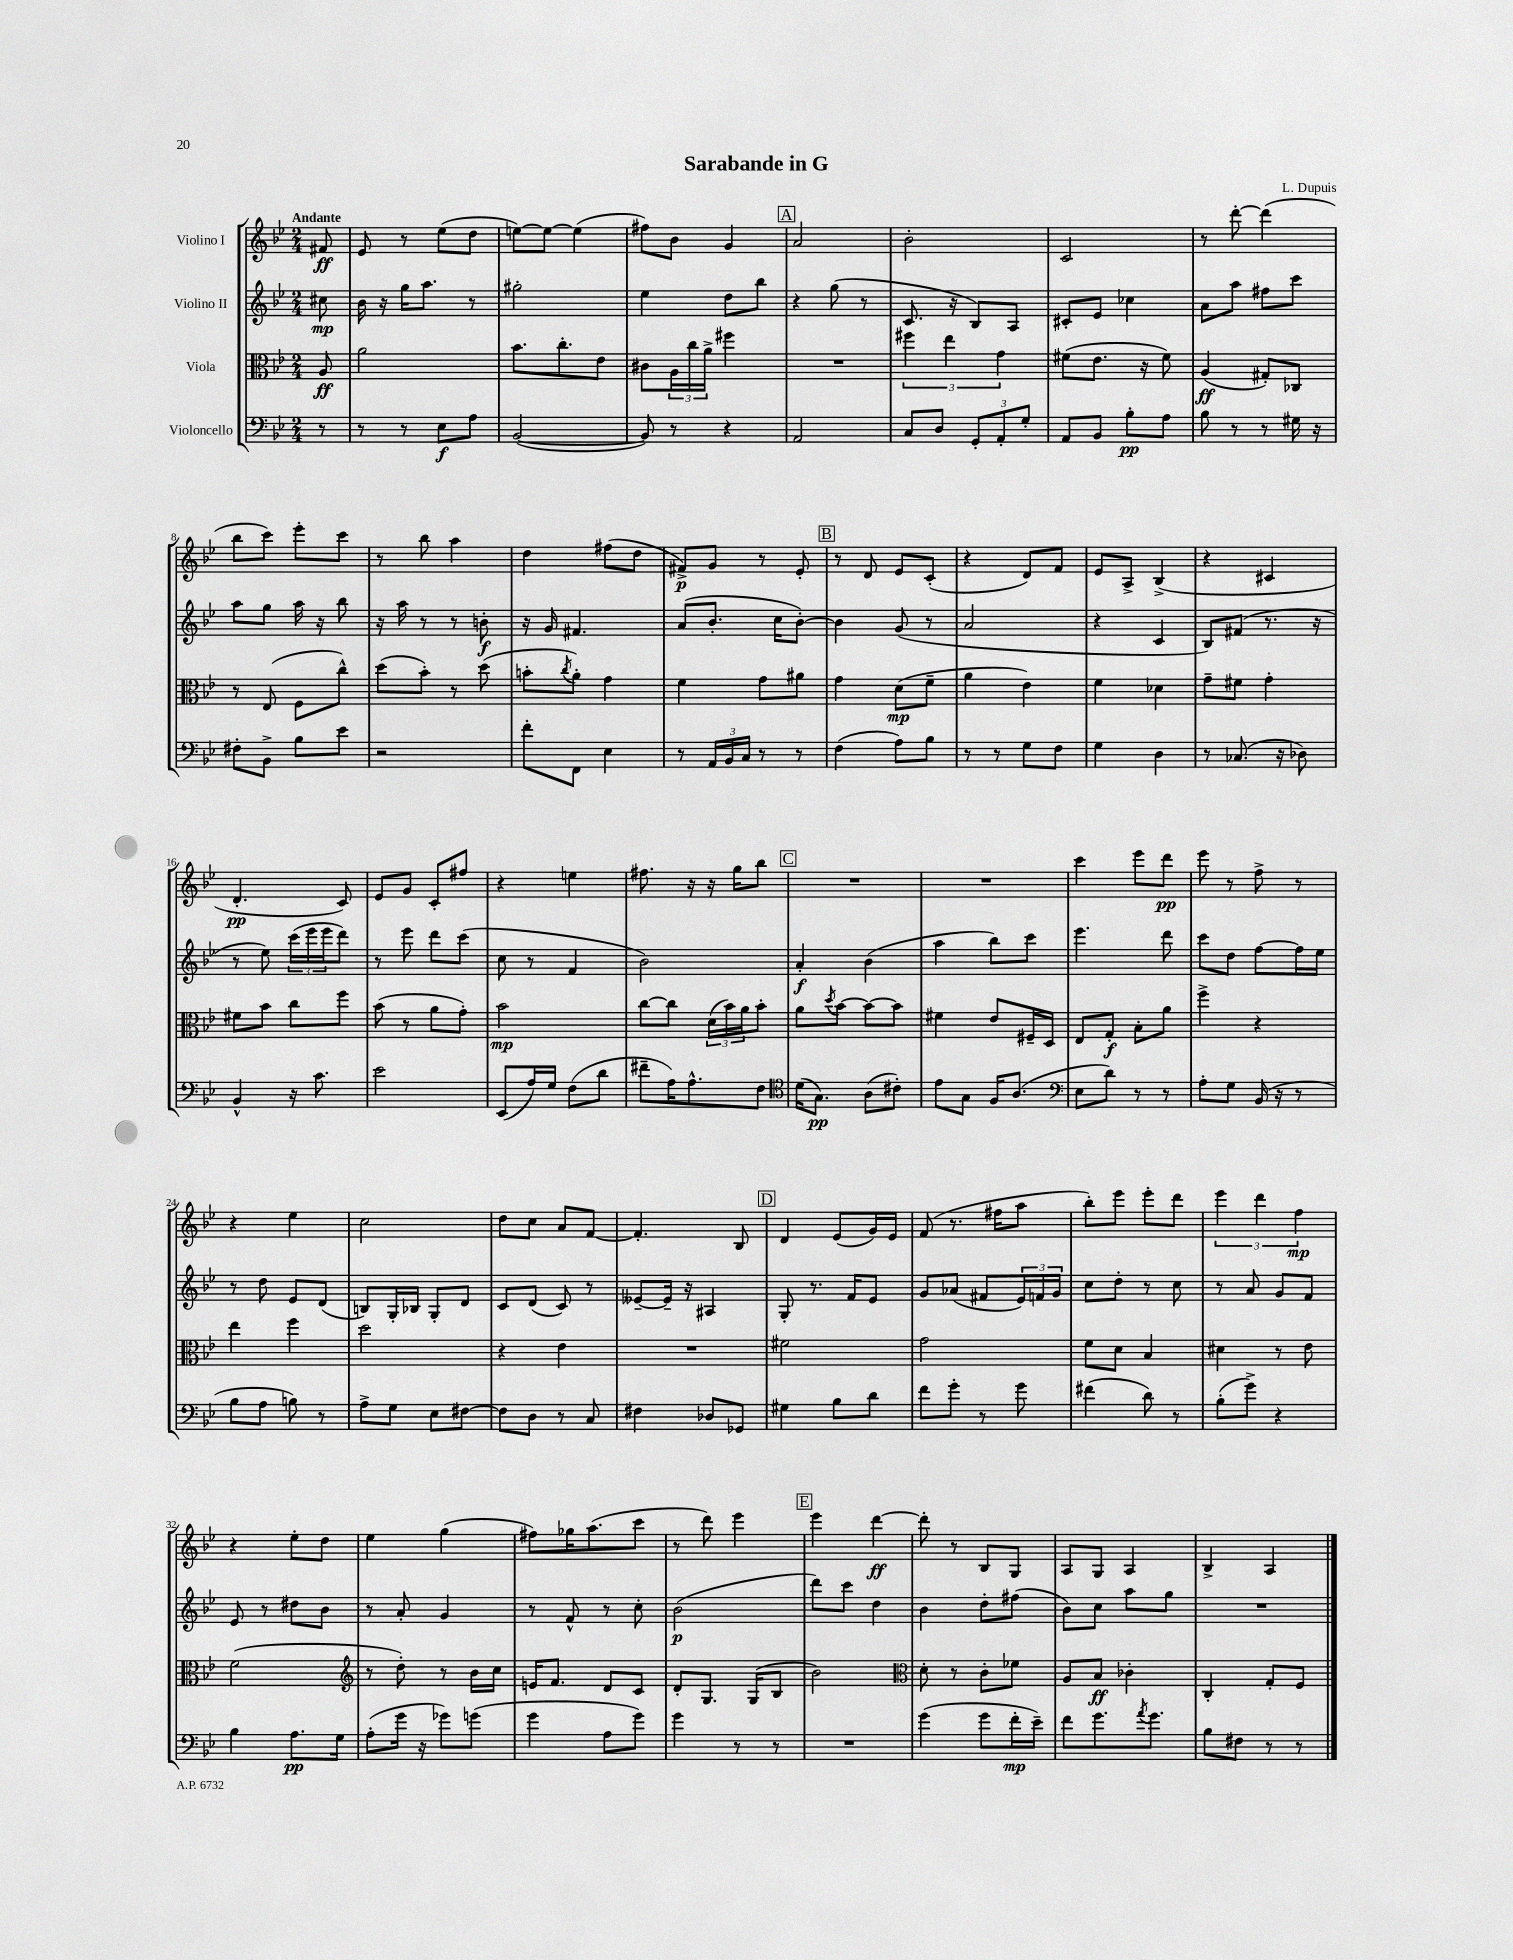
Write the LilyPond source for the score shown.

\header { title = "Sarabande in G" composer = "L. Dupuis" }
<<
\new StaffGroup <<
\new Staff = "s0" \with { instrumentName = "Violino I" } {
    \clef treble \key bes \major \numericTimeSignature \time 2/4 \partial 8 \tempo "Andante"
    fis'8\ff |
    ees'8 r8 ees''8( d''8 |
    e''8~) e''8~ e''4( |
    fis''8) bes'8 g'4 |
    \mark \markup { \box "A" } a'2 |
    bes'2-. |
    c'2 |
    r8 d'''8~-. d'''4( |
    bes''8 c'''8) ees'''8-. c'''8 |
    r8 bes''8 a''4 |
    d''4 fis''8( d''8 |
    fis'8->\p) g'8 r8 ees'8-. |
    \mark \markup { \box "B" } r8 d'8 ees'8 c'8-.( |
    r4 d'8) f'8 |
    ees'8 a8-> bes4->( |
    r4 cis'4 |
    d'4.-.\pp c'8) |
    ees'8 g'8 c'8-. fis''8 |
    r4 e''4 |
    fis''8. r16 r16 g''16 bes''8 |
    \mark \markup { \box "C" } R2 |
    R2 |
    c'''4 ees'''8 d'''8\pp |
    ees'''8 r8 f''8-> r8 |
    r4 ees''4 |
    c''2 |
    d''8 c''8 a'8 f'8~ |
    f'4.-. bes8 |
    \mark \markup { \box "D" } d'4 ees'8( g'16) ees'16 |
    f'8( r8. fis''16 a''8 |
    bes''8-.) ees'''8 ees'''8-. d'''8 |
    \tuplet 3/2 { ees'''4 d'''4 f''4\mp } |
    r4 ees''8-. d''8 |
    ees''4 g''4( |
    fis''8) ges''16 a''8.( c'''8 |
    r8 d'''8) ees'''4 |
    \mark \markup { \box "E" } ees'''4 d'''4~\ff |
    d'''8-. r8 bes8 g8 |
    a8 g8 a4 |
    bes4-> a4 \bar "|." |
}
\new Staff = "s1" \with { instrumentName = "Violino II" } {
    \clef treble \key bes \major \numericTimeSignature \time 2/4 \partial 8
    cis''8\mp |
    bes'16 r16 g''16 a''8. r8 |
    gis''2-. |
    ees''4 d''8 bes''8 |
    \mark \markup { \box "A" } r4 g''8( r8 |
    c'8. r16 bes8) a8 |
    cis'8-. ees'8 ces''4 |
    a'8 a''8 fis''8 c'''8 |
    a''8 g''8 a''16 r16 bes''8 |
    r16 a''16 r8 r8 b'8-.\f |
    r16 g'16 fis'4. |
    a'8( bes'8.-. c''16 bes'8~-.) |
    \mark \markup { \box "B" } bes'4 g'8( r8 |
    a'2 |
    r4 c'4 |
    bes8) fis'8( r8. r16 |
    r8 ees''8) \tuplet 3/2 { c'''16( ees'''16 ees'''16 } d'''8) |
    r8 ees'''8 d'''8 c'''8( |
    c''8 r8 f'4 |
    bes'2) |
    \mark \markup { \box "C" } a'4-.\f bes'4( |
    a''4 bes''8) c'''8 |
    ees'''4. d'''8 |
    c'''8 d''8 f''8~ f''16 ees''16 |
    r8 d''8 ees'8 d'8( |
    b8) g16-. bes16 g8-. d'8 |
    c'8 d'8( c'8) r8 |
    eeses'8~-- eeses'16-- r16 ais4 |
    \mark \markup { \box "D" } g8-. r8. f'16 ees'8 |
    g'8 aes'8( fis'8 \tuplet 3/2 { ees'16) f'16 g'16 } |
    c''8 d''8-. r8 c''8 |
    r8 a'8 g'8 f'8 |
    ees'8 r8 dis''8 bes'8 |
    r8 a'8-. g'4 |
    r8 f'8-^ r8 c''8-. |
    bes'2\p( |
    \mark \markup { \box "E" } d'''8) c'''8 d''4 |
    bes'4 d''8-. fis''8( |
    bes'8) c''8 a''8 g''8 |
    R2 \bar "|." |
}
\new Staff = "s2" \with { instrumentName = "Viola" } {
    \clef alto \key bes \major \numericTimeSignature \time 2/4 \partial 8
    a8\ff |
    a'2 |
    bes'8. c''8.-. ees'8 |
    cis'8 \tuplet 3/2 { a16 c''16 a'16-> } fis''4 |
    \mark \markup { \box "A" } R2 |
    \tuplet 3/2 { fis''4 ees''4 g'4 } |
    fis'8( ees'8. r16 fis'8) |
    a4\ff( gis8-.) ces8 |
    r8 ees8( f8 c''8-^) |
    d''8( bes'8-.) r8 d''8( |
    b'8-. \acciaccatura { c''8 } a'8-.) g'4 |
    f'4 g'8 ais'8 |
    \mark \markup { \box "B" } g'4 d'8\mp( f'8-- |
    a'4 ees'4) |
    f'4 des'4 |
    g'8-- fis'8 g'4-. |
    fis'8 bes'8 c''8 f''8 |
    bes'8( r8 a'8 g'8-.) |
    bes'2\mp |
    c''8~ c''8 \tuplet 3/2 { d'16( bes'16) a'16 } bes'8-. |
    \mark \markup { \box "C" } a'8 \acciaccatura { d''8 } bes'8~ bes'8~ bes'8 |
    fis'4 ees'8 fis16-- d16 |
    ees8 g8-.\f bes8-. a'8 |
    f''4-> r4 |
    ees''4 f''4 |
    d''2 |
    r4 ees'4 |
    R2 |
    \mark \markup { \box "D" } fis'2 |
    g'2 |
    f'8 d'8 bes4 |
    dis'4 r8 ees'8 |
    f'2( |
    \clef treble r8 d''8-.) r8 bes'16 c''16 |
    e'16 f'8. d'8 c'8 |
    d'8-. g8. g16( bes8 |
    \mark \markup { \box "E" } bes'2) |
    \clef alto d'8-. r8 c'8-. fes'8 |
    a8 bes8\ff ces'4-. |
    c4-. g8-. f8 \bar "|." |
}
\new Staff = "s3" \with { instrumentName = "Violoncello" } {
    \clef bass \key bes \major \numericTimeSignature \time 2/4 \partial 8
    r8 |
    r8 r8 ees8\f a8 |
    bes,2~( |
    bes,8) r8 r4 |
    \mark \markup { \box "A" } a,2 |
    c8 d8 \tuplet 3/2 { g,8-. a,8-. g8-. } |
    a,8 bes,8 bes8-.\pp a8 |
    bes8 r8 r8 gis16 r16 |
    fis8-. bes,8-> bes8 ees'8 |
    r2 |
    f'8-. f,8 ees4 |
    r8 \tuplet 3/2 { a,16 bes,16 c16 } r8 r8 |
    \mark \markup { \box "B" } f4( a8) bes8 |
    r8 r8 g8 f8 |
    g4 d4 |
    r8 ces8.( r16 des8) |
    bes,4-^ r16 c'8. |
    ees'2 |
    ees,8( a16) g16 f8( d'8 |
    fis'8-- a16) a8.-^ f8 |
    \mark \markup { \box "C" } \clef tenor d'16( g8.\pp) a8( cis'8-.) |
    ees'8 g8 f16 a8.( |
    \clef bass ees8 d'8) r8 r8 |
    a8-. g8 bes,16( r16 r8 |
    bes8 a8 b8) r8 |
    a8-> g8 ees8 fis8~ |
    fis8 d8 r8 c8 |
    fis4 des8 ges,8 |
    \mark \markup { \box "D" } gis4 bes8 d'8 |
    f'8 g'8-. r8 g'8 |
    fis'4( d'8) r8 |
    bes8-.( g'8->) r4 |
    bes4 a8.\pp g16 |
    a8-.( g'16 r16 ges'8) g'8( |
    g'4 a8 g'8) |
    g'4 r8 r8 |
    \mark \markup { \box "E" } R2 |
    g'4( g'8 f'16-.\mp ees'16--) |
    f'8 g'8. \acciaccatura { a'8 } g'8. |
    bes8 fis8 r8 r8 \bar "|." |
}
>>
>>
